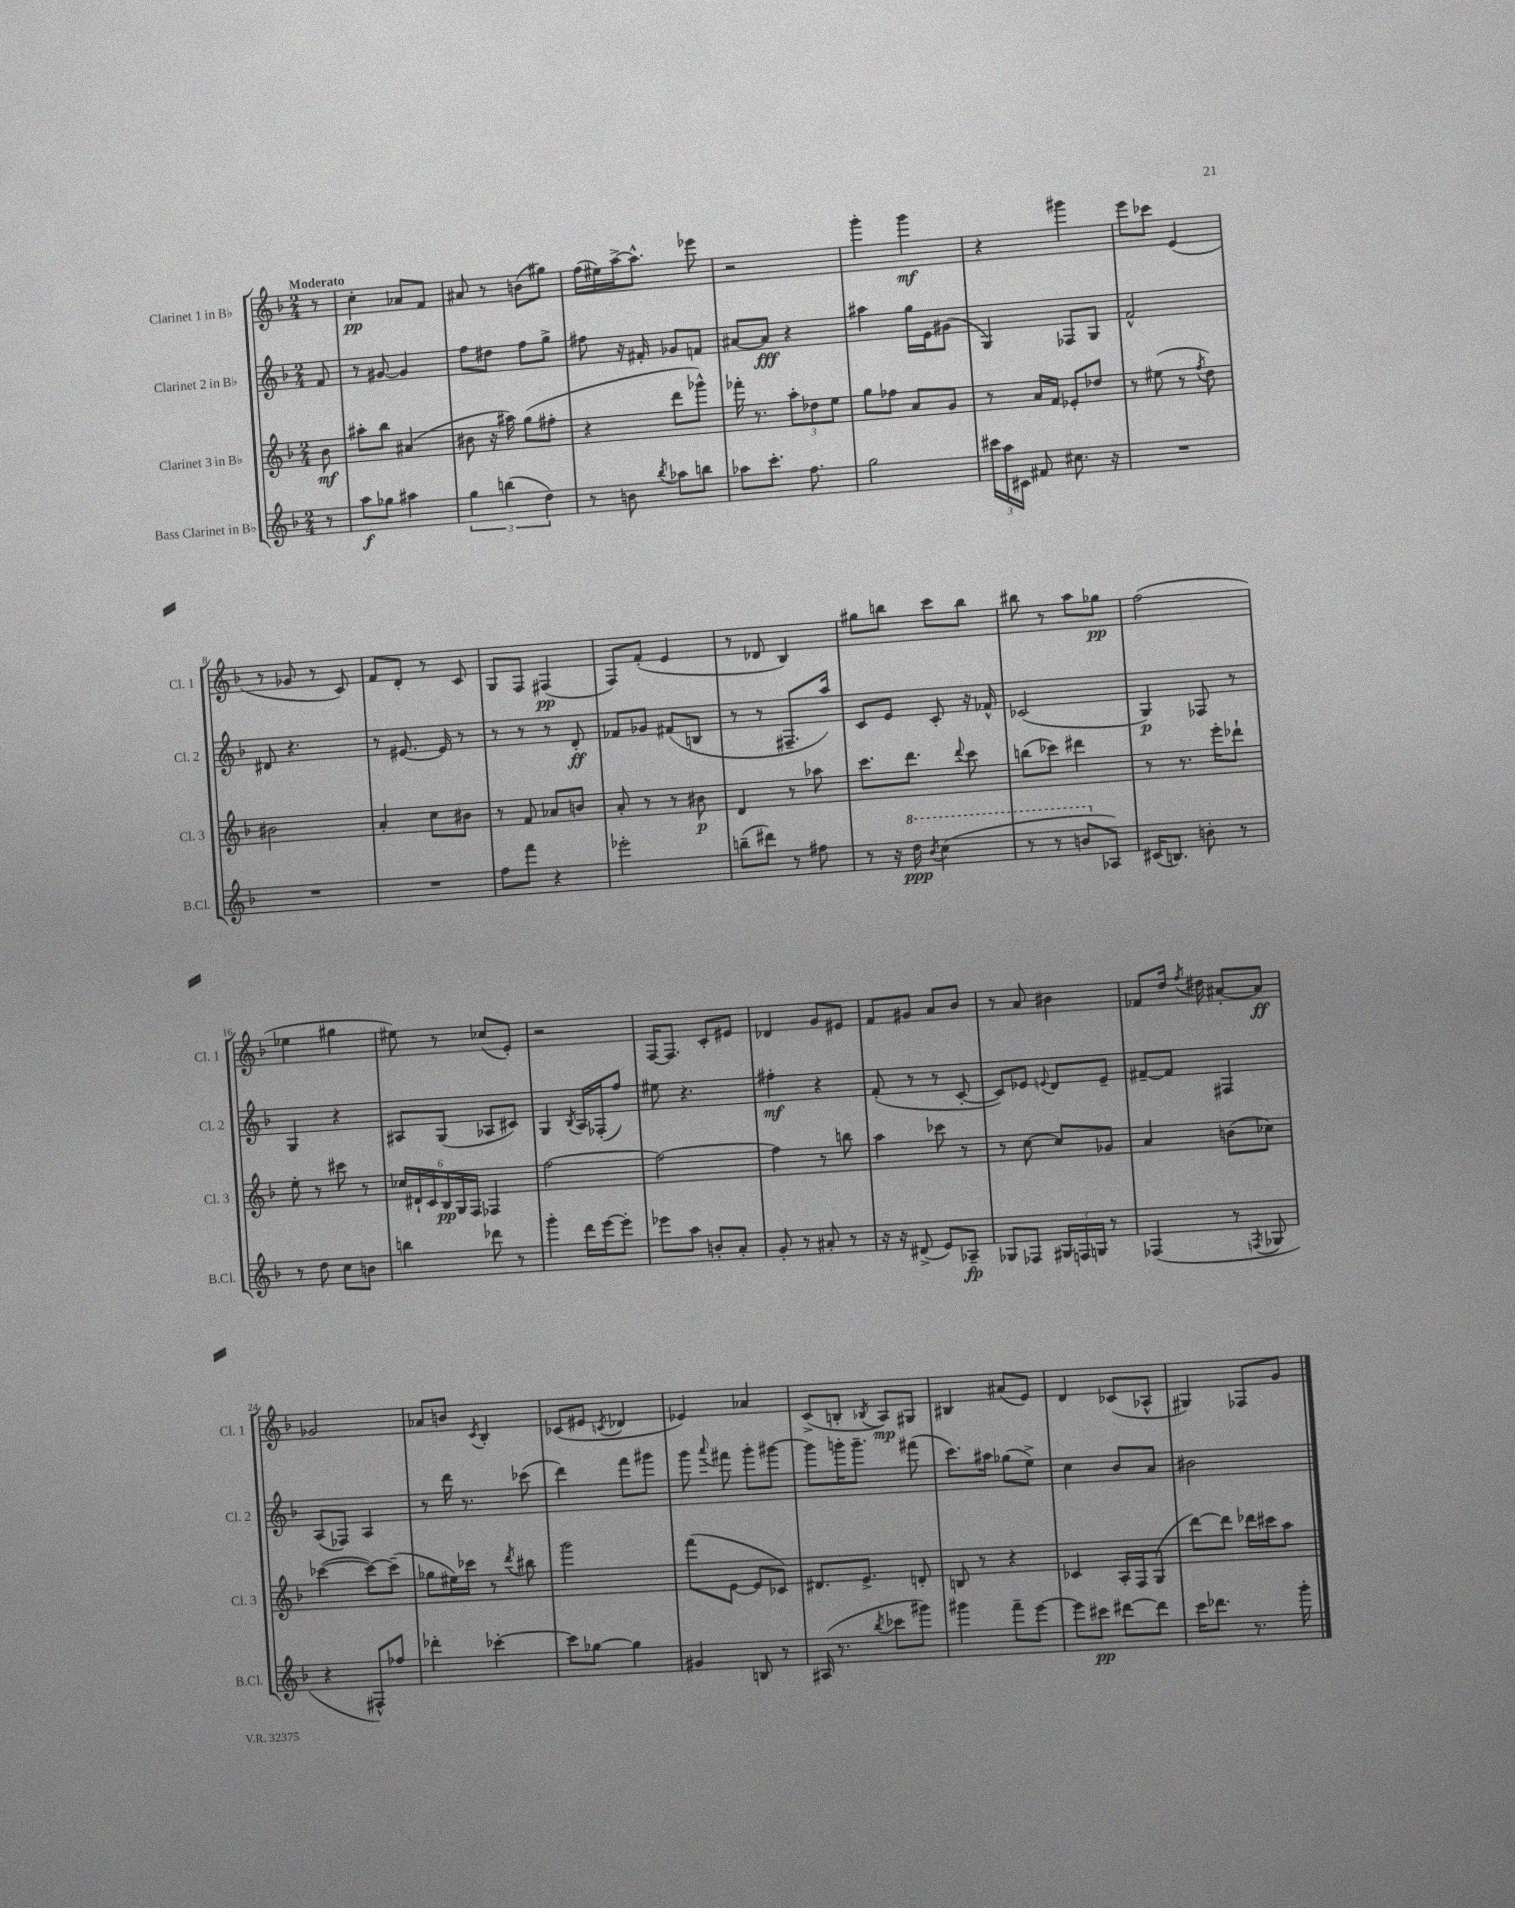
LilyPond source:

<<
\new StaffGroup <<
\new Staff = "s0" \with { instrumentName = "Clarinet 1 in Bb" shortInstrumentName = "Cl. 1" } {
    \clef treble \key f \major \numericTimeSignature \time 2/4 \partial 8 \tempo "Moderato"
    \autoBeamOff r8 |
    c''4-.\pp aes'8[ f'8] |
    ais'8 r8 b'8[( gis''8]) |
    f''16[( eis''16) a''16~-> a''8.]-^ ees'''8 |
    r2 |
    g'''4-. g'''4\mf |
    r4 gis'''4 |
    e'''8[ ces'''8] e'4( |
    r8 ges'8 r8 c'8) |
    f'8[ d'8]-. r8 c'8 |
    g8[ f8] fis4\pp( |
    f8[) f'8]-.( e'4 |
    r8 des'8 bes4) |
    gis''8[ b''8] c'''8[ b''8] |
    bis''8 r8 a''8[ ges''8]\pp |
    f''2( |
    ees''4 gis''4 |
    eis''8) r8 ces''8[( e'8]-.) |
    r2 |
    f16[~ f8.] c'8[-. eis'8] |
    des'4 g'8[ eis'8] |
    f'8[ gis'8] a'8[ bes'8] |
    r8 a'8 bis'4 |
    fes'8[ d''16] \acciaccatura { f''8 } dis''16 ais'8[~-. ais'8]\ff |
    ges'2 |
    aes'8[ b'8] \acciaccatura { c'8 } bes4-. |
    ces'8[( eis'8] \acciaccatura { c'8 } des'4 |
    ees'4) aes'4 |
    c'8[->( b8]-. \acciaccatura { bes8 } a8[\mp) gis8] |
    bis4 ais'8[( e'8]) |
    d'4 ces'8[( aes8]-^ |
    gis4) fes8[ g'8] \bar "|." |
}
\new Staff = "s1" \with { instrumentName = "Clarinet 2 in Bb" shortInstrumentName = "Cl. 2" } {
    \clef treble \key f \major \numericTimeSignature \time 2/4 \partial 8
    \autoBeamOff f'8 |
    r8 gis'8~ gis'4 |
    f''8[ dis''8] f''8[ g''8]-> |
    fis''8 r16 fis'16-. ges'8[ f'8] |
    ais'8[~ ais'8]\fff r4 |
    ais''4 g''16[ e'16 gis'8]( |
    g4) fes8[ g8] |
    f'2-^ |
    dis'8 r4. |
    r8 eis'8.~ eis'16 r8 |
    r8 r8 r8 d'8-.\ff |
    fes'8[ ges'8] fis'8[( b8] |
    r8 r8 fis8.[-- a''16]) |
    c'8[ e'8] c'8-. r16 fes'16-^ |
    ces'2( |
    g4\p) fes8 r8 |
    g4 r4 |
    ais8[ g8]( aes8[ cis'8]) |
    g4 \acciaccatura { bes8 } a16[ fes16-.( f''8]) |
    eis''8 r4. |
    fis''4-.\mf r4 |
    f'8-.( r8 r8 c'8~-. |
    c'8[) ees'8] \appoggiatura { e'8 } d'8[ e'8]-- |
    fis'8[~-- fis'8] fis4 |
    a8[( fes8]) a4 |
    r8 d'''16 r8. ces'''8( |
    d'''4) f'''8[ gis'''8] |
    g'''8 \appoggiatura { a'''8 } fis'''8 g'''8[-. gis'''8]~ |
    gis'''8[ g'''16-. g'''8.]-- fis'''8( |
    c'''8.[) ais''16] ges''8[( e''8]->) |
    c''4 bes'8[ a'8] |
    bis'2 \bar "|." |
}
\new Staff = "s2" \with { instrumentName = "Clarinet 3 in Bb" shortInstrumentName = "Cl. 3" } {
    \clef treble \key f \major \numericTimeSignature \time 2/4 \partial 8
    \autoBeamOff bes'8\mf |
    ais''8[-. bes''8] ais'4( |
    bis'8 r16 ais''16) g''8[( fis''8]-. |
    r4 d'''8[ ges'''8]-^) |
    fes'''16-. r8. \tuplet 3/2 { a''8[-. des''8 e''8] } |
    g''8[ fes''8] a'8[ g'8] |
    r8 a'16[ f'16] ees'8[-. des''8] |
    r8 eis''8( r8 \acciaccatura { f''8 } d''8) |
    bis'2 |
    a'4-. c''8[ bis'8] |
    r8 f'8 aes'8[ b'8] |
    a'8-. r8 r8 bis'8\p |
    d'4 r8 aes''8 |
    c'''8.[ d'''8.] \appoggiatura { d'''8 } c'''8 |
    b''8[( ces'''8]) dis'''4 |
    r8 r8. e'''16[-. des'''8]-! |
    e''8-. r8 cis'''8 r8 |
    \tuplet 6/4 { ces''16[ dis'16-! c'16 bes16\pp g16 f16] } fes4 |
    f''2~ |
    f''2~ |
    f''4 r8 b''8 |
    a''4 ces'''8 r8 |
    r8 c''8~ c''8[ ges'8] |
    a'4 b'8[( ces''8]) |
    ces'''4~( ces'''8[~) ces'''8]--( |
    ges''8[ eis''16) ces'''16] r8 \acciaccatura { d'''8 } bis''8 |
    g'''2 |
    f'''8[( e'8]~ e'8[ ces'8]) |
    dis'8.[ e'8.]-> d'8-. |
    b8 r8 r4 |
    ces'4 a16[-. f16 g8]( |
    d'''8[~) d'''8] des'''16[ cis'''16 a''8] \bar "|." |
}
\new Staff = "s3" \with { instrumentName = "Bass Clarinet in Bb" shortInstrumentName = "B.Cl." } {
    \clef treble \key f \major \numericTimeSignature \time 2/4 \partial 8
    \autoBeamOff r8 |
    a''8[\f ges''8] ais''4 |
    \tuplet 3/2 { g''4 b''4( d''4) } |
    r8 b'8 \acciaccatura { bes''8 } aes''8[ b''8] |
    aes''8[ c'''8.]-. f''8. |
    g''2 |
    \tuplet 3/2 { cis'''16[ a''16 cis'16] } fis'8 cis''8. r16 |
    R2 |
    R2 |
    R2 |
    f''8[ f'''8] r4 |
    ees'''2-. |
    b''8[--( dis'''8]) r8 fis''8 |
    r8 r16 \ottava #1 d'''16\ppp \acciaccatura { bes''8 } c'''4( |
    r8 r8 b''8[ \ottava #0 aes8]) |
    cis'16[( b8.]) b'8-. r8 |
    r8 d''8 c''8[ b'8] |
    b''4 des'''8 r8 |
    g'''4-. d'''16[ e'''16~ e'''8]-. |
    ees'''8[ a''8] b'8[-. a'8]-. |
    g'8-. r8 ais'8-. r8 |
    r16 r16 dis'8->( e'8[) aes8]--\fp |
    ges8[ fes8] \tuplet 3/2 { gis16[ f16 g16] } r8 |
    fes4( r8 \acciaccatura { f8 } ges8 |
    r4 fis8[-^) fes''8] |
    des'''4-. ces'''4~-. |
    ces'''8[ ges''8]~ ges''4 |
    gis'4 b8 r8 |
    ais16( r8. \acciaccatura { bes''8 } ces'''8[ gis'''8]) |
    gis'''4 f'''8[-- e'''8]~ |
    e'''8[ cis'''8]\pp dis'''8[~ dis'''8] |
    c'''16[ des'''8.] r8. g'''16-. \bar "|." |
}
>>
>>
